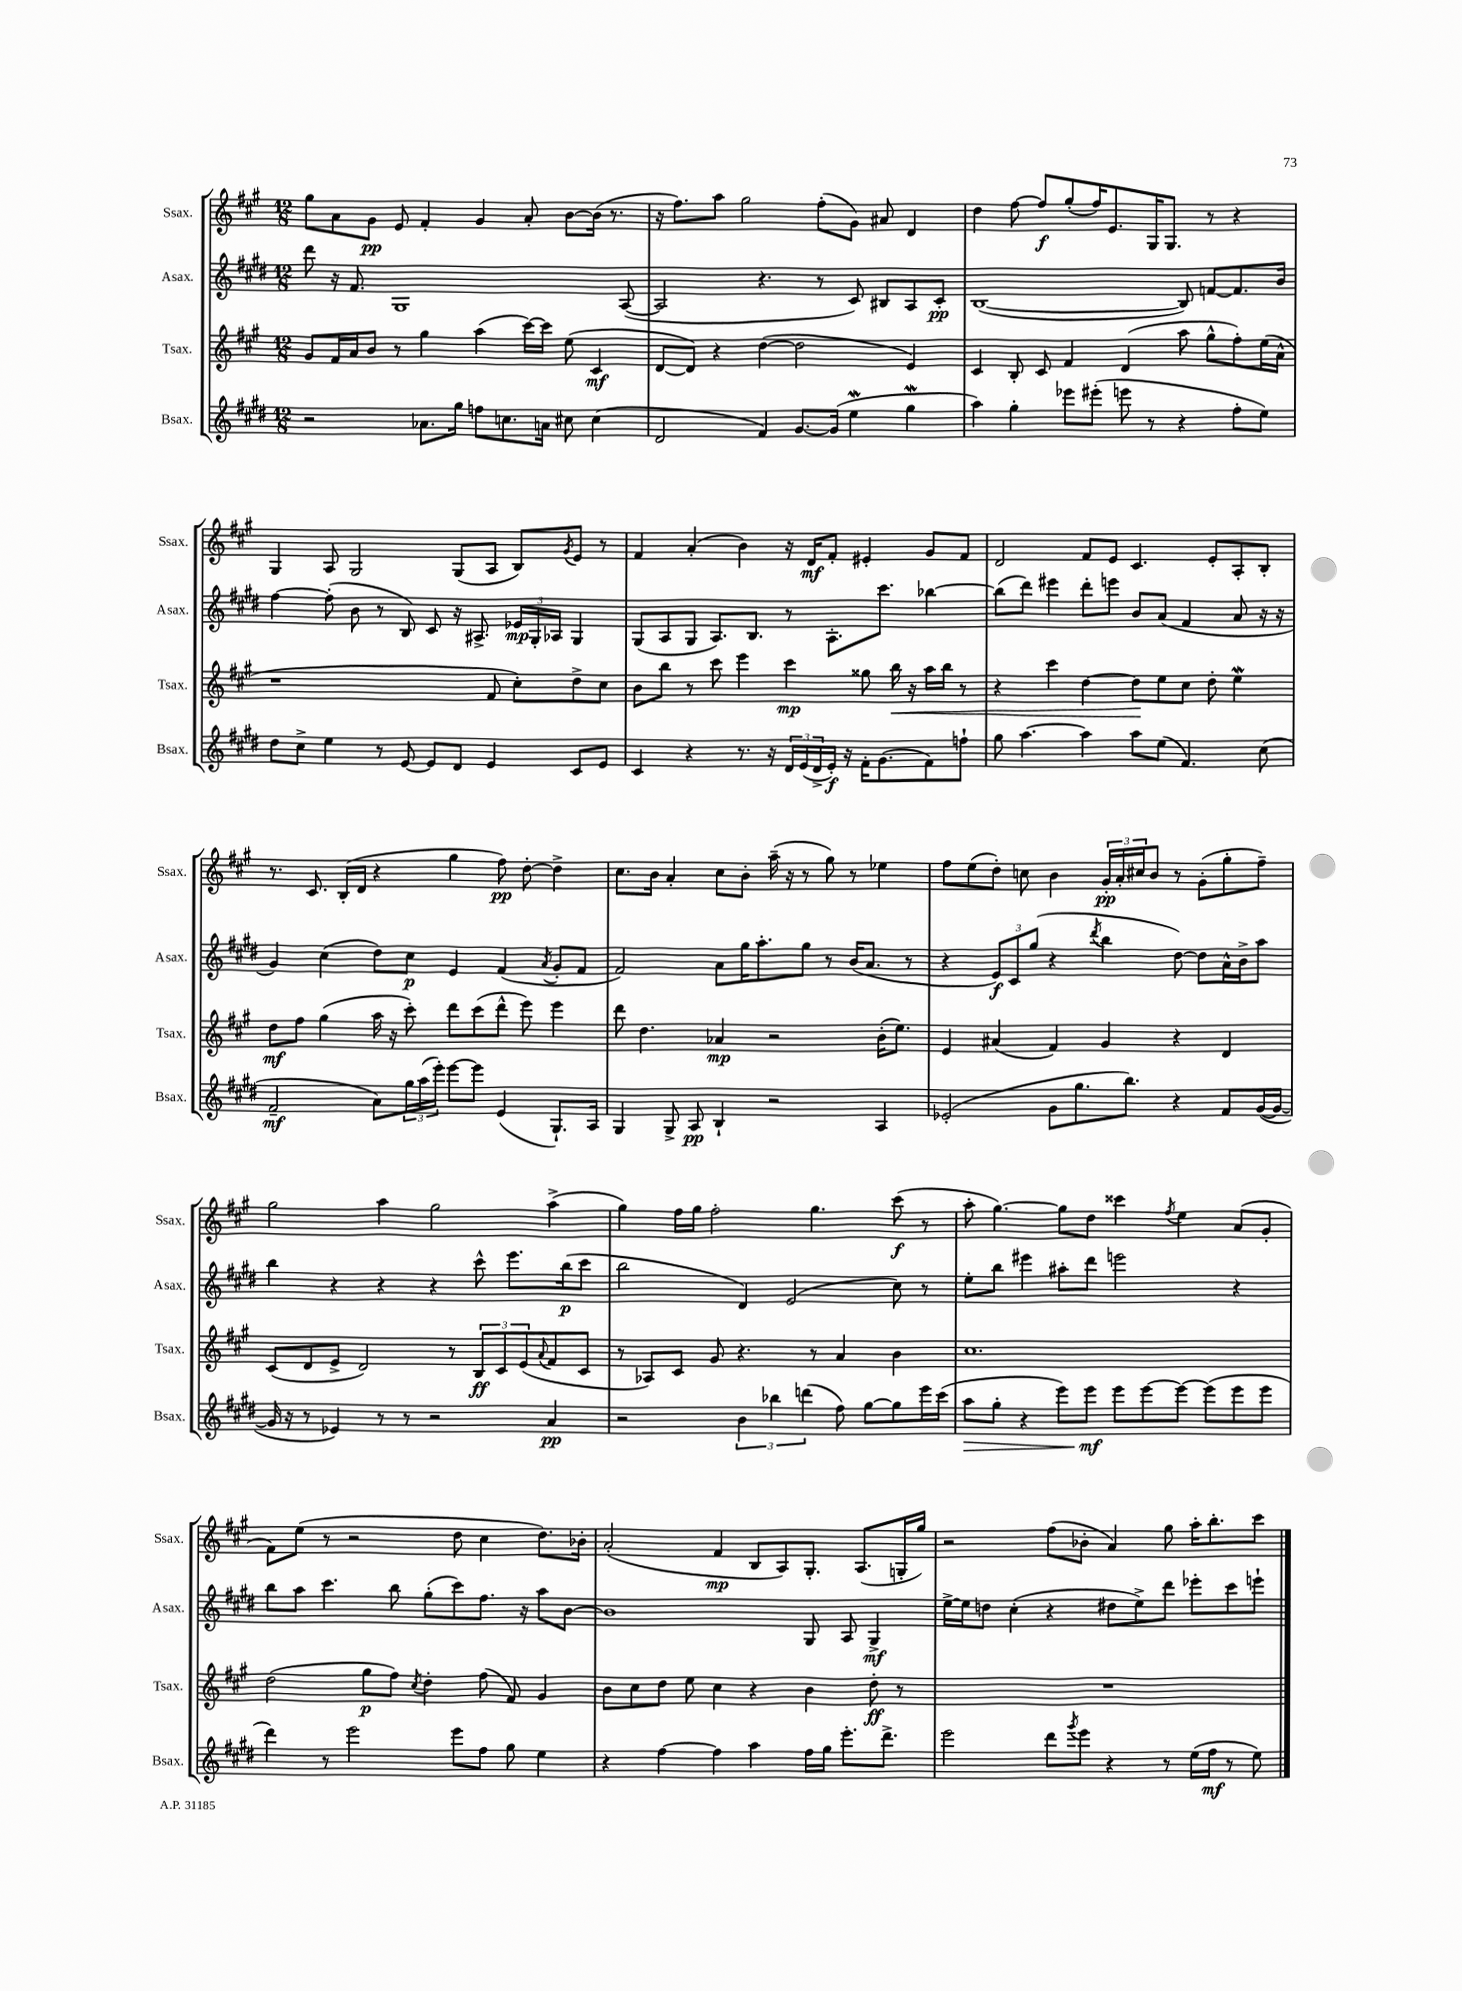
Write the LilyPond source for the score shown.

<<
\new StaffGroup <<
\new Staff = "s0" \with { instrumentName = "Ssax." shortInstrumentName = "Ssax." } {
    \clef treble \key a \major \numericTimeSignature \time 12/8
    gis''8 a'8 gis'8\pp e'8 fis'4-. gis'4 a'8-. b'8~ b'16( r8. |
    r16 fis''8.) a''8 gis''2 fis''8-.( gis'8) ais'8 d'4 |
    d''4 fis''8~ fis''8\f gis''8-.( fis''16) e'8. gis16 gis8. r8 r4 |
    gis4 a8 gis2 gis8( a8 b8) \acciaccatura { gis'8 } e'8 r8 |
    fis'4 a'4-.( b'4) r16 d'16\mf fis'8-. eis'4-. gis'8 fis'8 |
    d'2 fis'8 e'8 cis'4. e'8-. a8-. b8-. |
    r8. cis'8. b16-.( d'16 r4 gis''4 fis''8\pp) d''8~-. d''4-> |
    cis''8. b'16 a'4-. cis''8 b'8-. a''16--( r16 r8 gis''8) r8 ees''4 |
    fis''8 e''8( d''8-.) c''8 b'4 \tuplet 3/2 { gis'16-.\pp a'16-. cis''16 } b'8 r8 gis'8-.( gis''8-. fis''8--) |
    gis''2 a''4 gis''2 a''4->( |
    gis''4) fis''16 gis''16 fis''2-. gis''4. cis'''8\f( r8 |
    a''8-. gis''4.~) gis''8 d''8 cisis'''4 \acciaccatura { fis''8 } e''4 a'8( gis'8-. |
    fis'8) e''8( r8 r2 d''8 cis''4 d''8.) bes'16-. |
    a'2-.( fis'4\mp b8 a8) gis8.-. a8.( g16-. gis''16) |
    r2 fis''8( bes'8-. a'4) gis''8 a''16-. b''8.-. cis'''8 \bar "|." |
}
\new Staff = "s1" \with { instrumentName = "Asax." shortInstrumentName = "Asax." } {
    \clef treble \key e \major \numericTimeSignature \time 12/8
    dis'''8 r16 fis'8. gis1 a8~( |
    a2 r4. r8 cis'8) bis8 a8 cis'8-.\pp |
    b1~( b8) f'8~ f'8. b'16 |
    fis''4~ fis''8-.( b'8 r8 b8) cis'8 r16 ais8.-> \tuplet 3/2 { ees'16\mp gis16-. aes16 } gis4 |
    gis8( a8 gis8 a8.) b8. r8 a8.-. cis'''8. bes''4~ |
    bes''8( dis'''8) eis'''4 dis'''8-. e'''8 b'8 a'8( fis'4 a'8 r16 r16 |
    gis'4) cis''4( dis''8) cis''8\p e'4 fis'4( \acciaccatura { a'8 } gis'8-. fis'8 |
    fis'2) a'8 gis''16 a''8.-. gis''8 r8 b'16( a'8. r8 |
    r4 \tuplet 3/2 { e'8\f) cis'8 gis''8( } r4 \acciaccatura { dis'''8 } b''4 dis''8~) dis''8 a'16-^ b'16-> a''8 |
    b''4 r4 r4 r4 cis'''8-^ e'''8. b''16\p( cis'''8 |
    b''2 dis'4) e'2( cis''8) r8 |
    e''8-. b''8 eis'''4 ais''8-. dis'''8 e'''2 r4 |
    b''8 a''8 cis'''4. b''8 gis''8-.( cis'''8) fis''8. r16 a''8 b'8~ |
    b'1 gis8 a8 gis4->\mf |
    e''16~-> e''16 d''8 cis''4-.( r4 dis''8 e''8->) dis'''8 ees'''8-. cis'''8 e'''8-! \bar "|." |
}
\new Staff = "s2" \with { instrumentName = "Tsax." shortInstrumentName = "Tsax." } {
    \clef treble \key a \major \numericTimeSignature \time 12/8
    gis'8 fis'16 a'16 b'8 r8 gis''4 a''4( cis'''16~) cis'''16 e''8( cis'4\mf |
    d'8~ d'8) r4 d''4~( d''2 e'4) |
    cis'4 b8-. cis'8 fis'4 d'4( a''8 gis''8-^ fis''8-.) e''16( a'16-^ |
    r1 fis'8 cis''8-.) d''8-> cis''8 |
    b'8 b''8 r8 cis'''8 e'''4 cis'''4\mp gisis''8 b''16\< r16 a''16 b''16 r8 |
    r4 cis'''4 d''4~ d''8\! e''8 cis''8 d''8-. e''4\mordent |
    d''8\mf fis''8 gis''4( a''16 r16 cis'''8-.) d'''8 cis'''8( d'''8-^ e'''8) e'''4 |
    d'''8 d''4. aes'4\mp r2 b'16-.( e''8.) |
    e'4 ais'4( fis'4) gis'4 r4 d'4 |
    cis'8( d'8 e'8-> d'2) r8 \tuplet 3/2 { b8\ff cis'8 e'8( } \appoggiatura { a'8 } fis'8 cis'8 |
    r8 aes8) cis'8 gis'8 r4. r8 a'4 b'4 |
    cis''1. |
    d''2( gis''8\p fis''8) \acciaccatura { cis''8 } d''4-. fis''8( fis'8) gis'4 |
    b'8 cis''8 d''8 e''8 cis''4 r4 b'4 d''8-.\ff r8 |
    R1. \bar "|." |
}
\new Staff = "s3" \with { instrumentName = "Bsax." shortInstrumentName = "Bsax." } {
    \clef treble \key e \major \numericTimeSignature \time 12/8
    r2 aes'8. gis''16 f''8 c''8. a'16 cis''8 cis''4( |
    dis'2 fis'4) gis'8.~ gis'16( e''4\mordent gis''4\mordent |
    a''4) gis''4-. ees'''8 eis'''8-.( e'''8 r8 r4 fis''8-. e''8) |
    dis''8 cis''8-> e''4 r8 e'8~ e'8 dis'8 e'4 cis'8 e'8 |
    cis'4 r4 r8. r16 \tuplet 3/2 { dis'16 e'16( dis'16-> } e'16-.\f) r16 fis'16-. gis'8.( fis'8) f''8-! |
    gis''8 a''4.~ a''4 a''8 e''8( fis'4.) cis''8( |
    fis'2--\mf a'8) \tuplet 3/2 { gis''16 a''16( e'''16-.) } e'''8~ e'''8 e'4( gis8.-!) a16 |
    gis4 gis8-> a8\pp b4-! r2 a4 |
    ees'2-.( gis'8 gis''8. b''8.) r4 fis'8 gis'16~( gis'16~ |
    gis'16 r16 r8 ees'4) r8 r8 r2 a'4\pp |
    r2 \tuplet 3/2 { b'4 bes''4 d'''4( } fis''8) gis''8~ gis''8 e'''16 cis'''16( |
    a''8\> gis''8-. r4 e'''8) e'''8\mf\! e'''8 e'''8~ e'''8~ e'''8( e'''8 e'''8 |
    dis'''4) r8 e'''2 e'''8 fis''8 gis''8 e''4 |
    r4 fis''4~ fis''4 a''4 fis''16 gis''16 e'''8.-. dis'''8.-> |
    e'''2 dis'''8 \acciaccatura { gis'''8 } e'''8 r4 r8 e''16( fis''16\mf r8 e''8) \bar "|." |
}
>>
>>
\layout { \context { \Score \remove "Bar_number_engraver" } }
